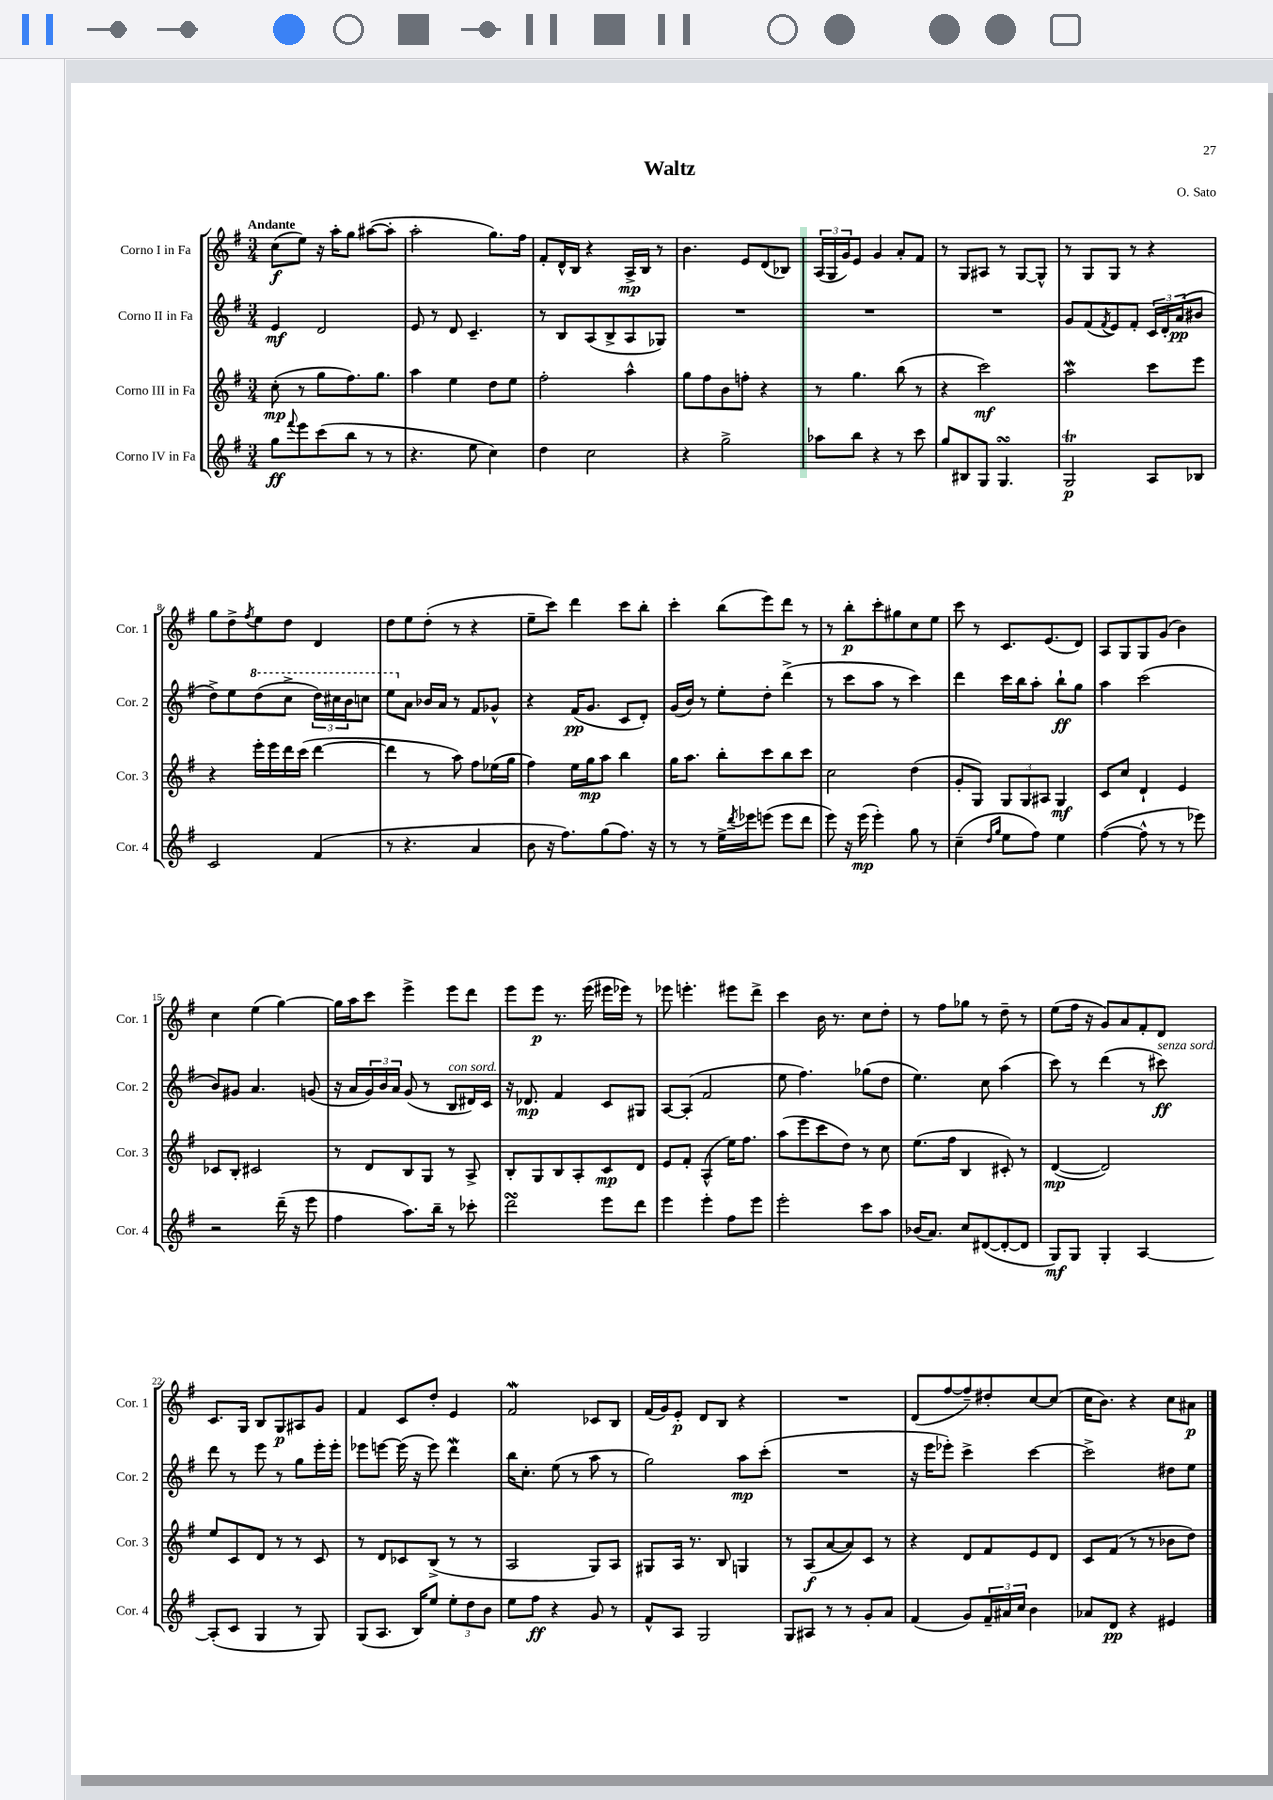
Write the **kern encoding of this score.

**kern	**kern	**kern	**kern
*staff4	*staff3	*staff2	*staff1
*clefG2	*clefG2	*clefG2	*clefG2
*k[f#]	*k[f#]	*k[f#]	*k[f#]
*M3/4	*M3/4	*M3/4	*M3/4
8gg	(8cc'	4e	(8cc
8qqfff#	.	.	.
8eee	8r	.	8ee)
(8ccc	8gg	2d	16r
.	.	.	16aa'
8bb	8.ff#)	.	8gg
8r	.	.	([8aa#
.	8.gg	.	.
8r	.	.	8aa#']
=	=	=	=
4.r	4aa	8e	2aa'
.	.	8r	.
.	4ee	8d	.
8ee	.	4.c~	.
4cc)	8dd	.	8.gg)
.	8ee	.	.
.	.	.	16ff#
=	=	=	=
4dd	2ff#'	8r	8f#'
.	.	8B	16d^^
.	.	.	16B
2cc	.	(8A	4r
.	.	8B^	.
.	4aa^^	8A	16A^
.	.	.	16B
.	.	8G-)	8r
=	=	=	=
4r	8gg	2.r	4.b
.	8ff#	.	.
2gg^	8b	.	.
.	8ff'	.	8e
.	4r	.	(8d
.	.	.	8B-)
=	=	=	=
8aa-	8r	2.r	(24A
.	.	.	24G
.	.	.	24g)
8bb	4.gg	.	8e
4r	.	.	4g
8r	(8bb	.	8a'
8ccc	8r	.	8f#
=	=	=	=
8gg	4r	2.r	8r
8B#	.	.	8G
8G	2ccc)	.	8A#
4.G	.	.	8r
.	.	.	[8G
.	.	.	8G^^]
=	=	=	=
2G	2aa	8g	8r
.	.	(8f#	8G
.	.	8qf#	.
.	.	8e)	8G
.	.	8f#'	8r
8A	8ccc	24c	4r
.	.	24d'	.
.	.	(24a	.
8B-	8eee	8b#	.
=	=	=	=
2c	4r	8dd^)	8gg
.	.	8ee	8dd^
.	.	.	8qff#
.	16eee'	(8ddd	8ee
.	16eee	.	.
.	16ddd	8ccc^	8dd
.	(16ccc	.	.
(4f#	[4ddd	24ddd)	4d
.	.	24ccc#	.
.	.	24bb	.
.	.	8ccc	.
=	=	=	=
8r	4ddd]	8eee	8dd
4.r	.	8a	8ee
.	8r	16b-	(8dd'
.	.	16a	.
.	8aa)	8r	8r
4a	8ff#	8f#	4r
.	(16ee-	8g-^^	.
.	16gg	.	.
=	=	=	=
8b	4ff#)	4r	8ee~
16r	.	.	8ccc)
8.ff#)	.	.	.
.	16ee	(16f#	4ddd
.	16gg	8.g	.
(8gg	8aa	.	.
8.ff#)	4bb	8c	8ccc
.	.	8d')	8bb'
16r	.	.	.
=	=	=	=
8r	16gg	(16g	4ccc'
.	8.aa	16b)	.
8r	.	8r	.
16ee^	8bb'	8ee'	(8bb
8qddd	.	.	.
16eee-	.	.	.
(8eee	8ccc	8dd'	8eee)
8eee	8bb	(4ddd^	8ddd
8ddd	8ccc	.	8r
=	=	=	=
8eee)	2cc	8r	8r
16r	.	8ccc	8bb'
(16eee	.	.	.
4eee')	.	8aa	8ccc'
.	.	8r	8gg#
8gg	(4dd	4ccc)	8cc
8r	.	.	8ee
=	=	=	=
(4cc~	8g'	4ddd	8ccc
.	8G)	.	8r
16qqdd	.	.	.
16qqgg	.	.	.
8ee	12G	16ccc	8.c
.	.	16bb	.
.	12G	.	.
8ff#)	.	8aa'	.
.	12A#	.	.
.	.	.	(8.e
4ee	4G	8bb`	.
.	.	8gg	8d)
=	=	=	=
([4ff#	8c	4aa	8A
.	8cc	.	8G
8ff#^^]	4d`	(2ccc	8G
8r	.	.	(8g
8r	4e	.	4b)
8eee-)	.	.	.
=	=	=	=
2r	8c-	8b)	4cc
.	8B'	8g#	.
.	2c#	4.a	(4ee
(16ddd~	.	.	[4gg)
16r	.	.	.
8eee	.	(8g	.
=	=	=	=
4ff#	8r	16r	16gg]
.	.	16a	16aa
.	8d	24g)	8ccc
.	.	24b	.
.	.	24a	.
8.aa)	8B	(8g	4eee^
.	8G	8r	.
16bb~	.	.	.
8r	8r	8B	8eee
8ccc-'	8A^	16d#)	8ddd
.	.	16c	.
=	=	=	=
2ddd	8B'	16r	8eee
.	.	8.d-	.
.	8G	.	8eee
.	8B	4f#	8.r
.	8A'	.	.
.	.	.	(16eee
8eee	8c	8c	16eee#
.	.	.	16eee-)
8ddd	8d	8G#	8r
=	=	=	=
4eee	8e	[8A	8eee-
.	8f#'	(8A']	4.eee'
4eee'	(4A^^	2f#	.
8ff#	16ee)	.	8eee#
.	8.ff#	.	.
8eee	.	.	8ddd^
=	=	=	=
2eee'	(8aa	8ee	4ccc
.	8eee	4.ff#)	.
.	8ccc	.	16b
.	.	.	8.r
.	8dd)	.	.
8ccc	8r	(8gg-	8cc
8aa	8cc	8dd	8dd'
=	=	=	=
(16b-	(8.ee	4.ee)	8r
8.a)	.	.	.
.	.	.	8ff#
.	16ff#	.	.
8cc	4B	.	8gg-
([8d#	.	8cc	8r
8d#'_	8c#')	(4aa	8dd~
8d#]	8r	.	8r
=	=	=	=
8G)	([4d	8ccc)	(8ee
8G	.	8r	16ff#
.	.	.	16r
4G'	2d])	(4ddd	8g)
.	.	.	8a
[4A	.	8r	8f#'
.	.	8ccc#)	8d
=	=	=	=
(8A']	8ee	8ddd	8.c
8c	8c	8r	.
.	.	.	16G
4G	8d	8eee	8B
.	8r	8r	8G
8r	8r	8gg	8A#
8G)	8c	16eee'	8g
.	.	16eee'	.
=	=	=	=
(8G	8r	8eee-	4f#
8.A	8d	[8eee	.
.	8c-	(16eee]	8c
16B)	.	16r	.
8ee	(8B^	8eee)	8dd'
12ee'	8r	4ddd	4e
12dd	.	.	.
.	8r	.	.
12b	.	.	.
=	=	=	=
8ee	2A	16bb	2f#
.	.	8.cc'	.
8ff#	.	.	.
4r	.	(8ee	.
.	.	8r	.
8g	8G)	8aa	8c-
8r	8A	8r	8B
=	=	=	=
8f#^^	8G#	2gg)	(16f#
.	.	.	16g)
8A	16A	.	8e'
.	8.r	.	.
2G	.	.	8d
.	8B	.	8B
.	4G	8aa	4r
.	.	(8ccc'	.
=	=	=	=
8G	8r	2.r	2.r
8A#	(8A	.	.
8r	[8a	.	.
8r	8a])	.	.
8g'	8c	.	.
8a	8r	.	.
=	=	=	=
(4f#	4r	16r	(8d
.	.	16eee	.
.	.	8eee-')	[8ff#
8g)	8d	4ccc^	8ff#~])
24f#~	8f#	.	8dd#'
24a#	.	.	.
24cc	.	.	.
4b	8e	[4ccc	[8cc
.	8d	.	(8cc]
=	=	=	=
8a-	8c	2ccc^]	16cc
.	.	.	8.b)
8d	(8f#	.	.
4r	8r	.	4r
.	8r	.	.
4e#	8b-	8dd#	8cc
.	8dd)	8ee	8a#
==	==	==	==
*-	*-	*-	*-
